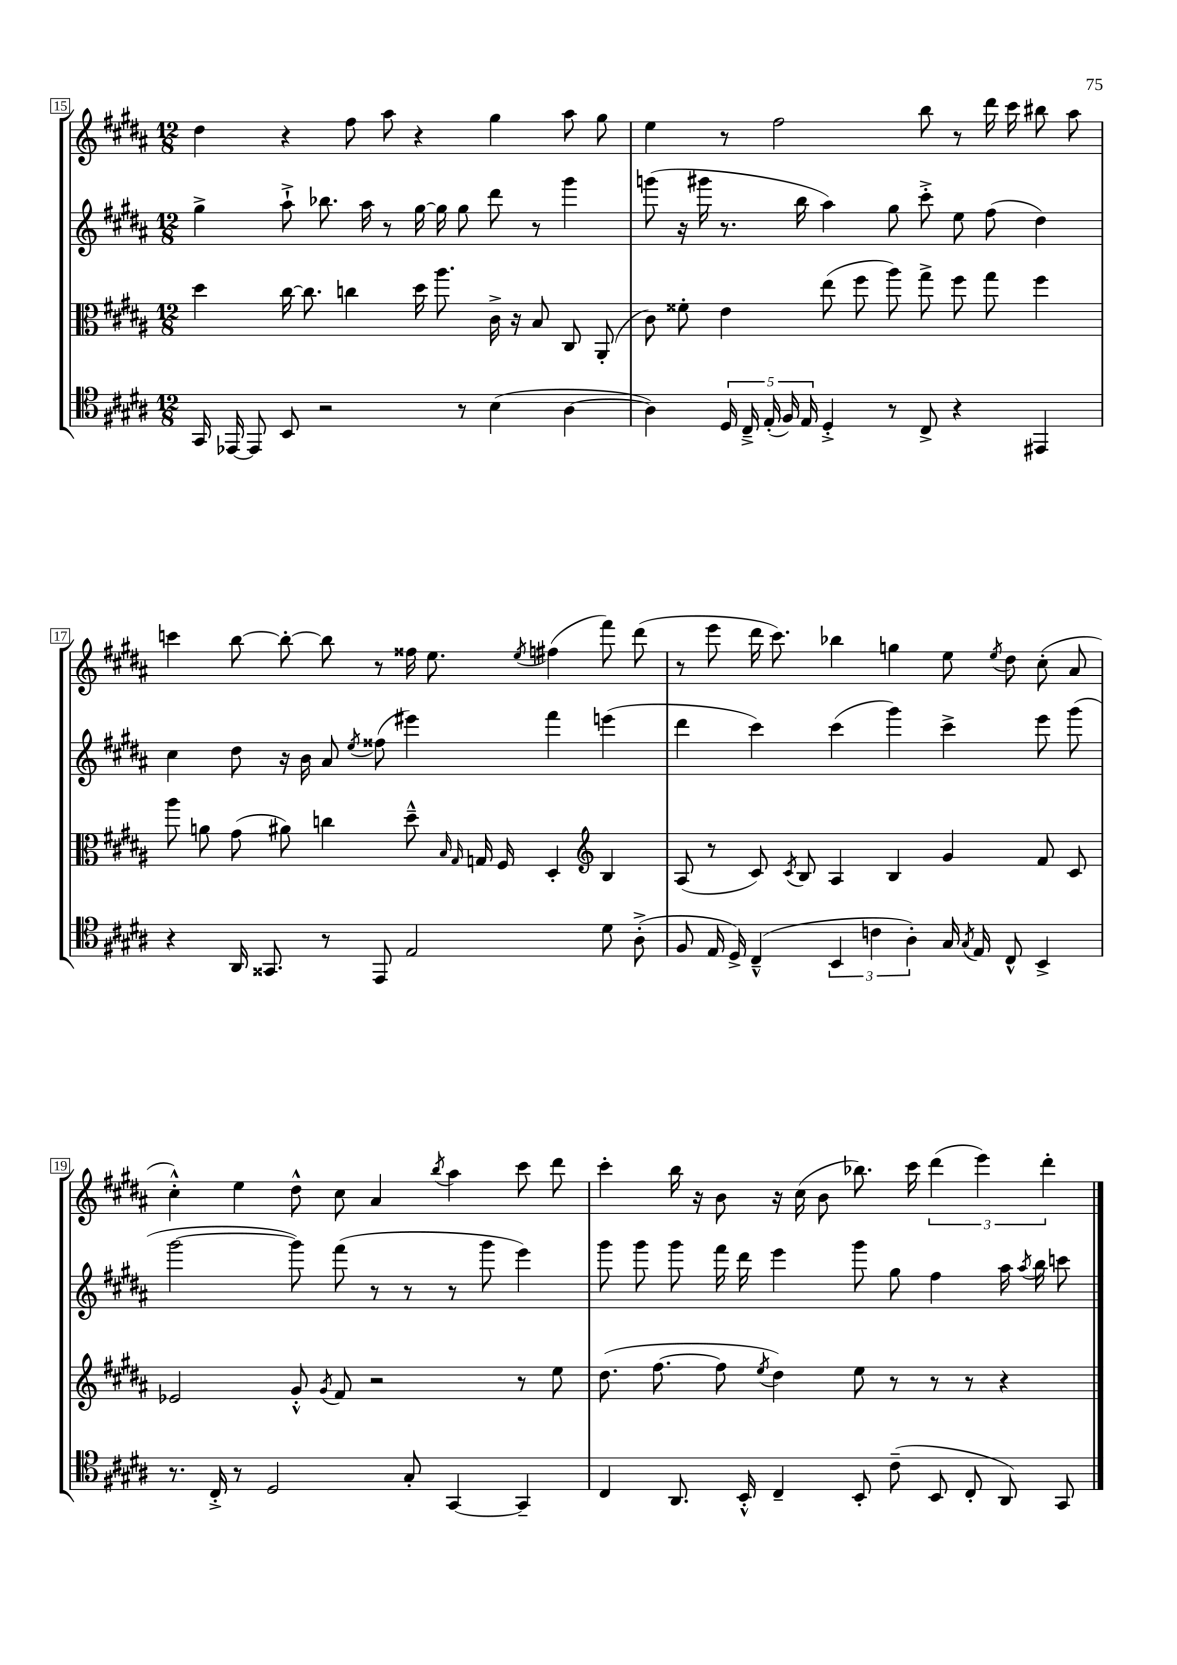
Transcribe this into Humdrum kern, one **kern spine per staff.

**kern	**kern	**kern	**kern
*staff4	*staff3	*staff2	*staff1
*clefC4	*clefC3	*clefG2	*clefG2
*k[f#c#g#d#a#]	*k[f#c#g#d#a#]	*k[f#c#g#d#a#]	*k[f#c#g#d#a#]
*M12/8	*M12/8	*M12/8	*M12/8
16GG#	4dd#	4gg#^	4dd#
[16EE-	.	.	.
8EE-]	.	.	.
8BB	[16cc#	8aa#`^	4r
.	8.cc#]	.	.
2r	.	8.bb-	.
.	4cc	.	8ff#
.	.	16aa#	.
.	.	8r	8aa#
.	16dd#	[16gg#	4r
.	8.aa#	16gg#]	.
8r	.	8gg#	.
(4B	16c#^	8ddd#	4gg#
.	16r	.	.
.	8B	8r	.
[4A#	8C#	4ggg#	8aa#
.	(8AA#'	.	8gg#
=	=	=	=
4A#])	8c#)	(8ggg	4ee
.	8f##'	16r	.
.	.	16ggg#	.
20D#	4e	8.r	8r
20C#~^	.	.	.
(20E'	.	.	.
.	.	.	2ff#
20F#)	.	.	.
.	.	16bb	.
20E	.	.	.
4D#'^	(8ee	4aa#)	.
.	8ff#	.	.
8r	8aa#)	8gg#	.
8C#^	8gg#^	8ccc#'^	8bb
4r	8ff#	8ee	8r
.	8gg#	(8ff#	16ddd#
.	.	.	16ccc#
4EE#	4ff#	4dd#)	8bb#
.	.	.	8aa#
=	=	=	=
4r	8aa#	4cc#	4ccc
.	8a	.	.
16AA#	(8g#	8dd#	[8bb
8.GG##	.	.	.
.	8a#)	16r	8bb'_
.	.	16b	.
8r	4cc	8a#	8bb]
.	.	8qee	.
8EE	.	(8ff##	8r
2E	8dd#~^^	4eee#)	16ff##
.	.	.	8.ee
.	16qqB	.	.
.	16qqG#	.	.
.	16G	.	.
.	16F#	.	.
.	.	.	8qee
.	4D#'	4fff#	(4ff#
*	*clefG2	*	*
8d#	4B	(4eee	8fff#)
(8A#'^	.	.	(8ddd#
=	=	=	=
8F#	(8A#	4ddd#	8r
16E	8r	.	8eee
16D#^)	.	.	.
(4C#~^^	8c#)	4ccc#)	16ddd#
.	.	.	8.ccc#)
.	8qc#	.	.
.	8B	.	.
6BB	4A#	(4ccc#	4bb-
6c	.	.	.
.	4B	4ggg#)	4gg
6A#')	.	.	.
16G#	4g#	4ccc#^	8ee
8qG#	.	.	.
16E	.	.	.
.	.	.	8qee
8C#^^	.	.	8dd#
4BB^	8f#	8eee	(8cc#'
.	8c#	(8ggg#	8a#
=	=	=	=
8.r	2e-	[2ggg#	4cc#'^^)
16C#'^	.	.	.
8r	.	.	4ee
2D#	.	.	.
.	8g#'^^	8ggg#])	8dd#^^
.	8qg#	.	.
.	8f#	(8fff#	8cc#
.	2r	8r	4a#
8G#'	.	8r	.
.	.	.	8qbb
[4GG#	.	8r	4aa#
.	.	8ggg#	.
4GG#~]	8r	4eee)	8ccc#
.	8ee	.	8ddd#
=	=	=	=
4C#	(8.dd#	8ggg#	4ccc#'
.	.	8ggg#	.
.	[8.ff#	.	.
8.AA#	.	8ggg#	16bb
.	.	.	16r
.	8ff#]	16fff#	8b
16BB'^^	.	16ddd#	.
.	8qee	.	.
4C#~	4dd#)	4eee	16r
.	.	.	(16cc#
.	.	.	8b
8BB'	8ee	8ggg#	8.bb-)
(8c#~	8r	8gg#	.
.	.	.	16ccc#
8BB	8r	4ff#	(6ddd#
8C#'	8r	.	.
.	.	.	6eee)
8AA#)	4r	16aa#	.
.	.	8qaa#	.
.	.	16bb	.
.	.	.	6ddd#'
8GG#	.	8ccc	.
==	==	==	==
*-	*-	*-	*-
